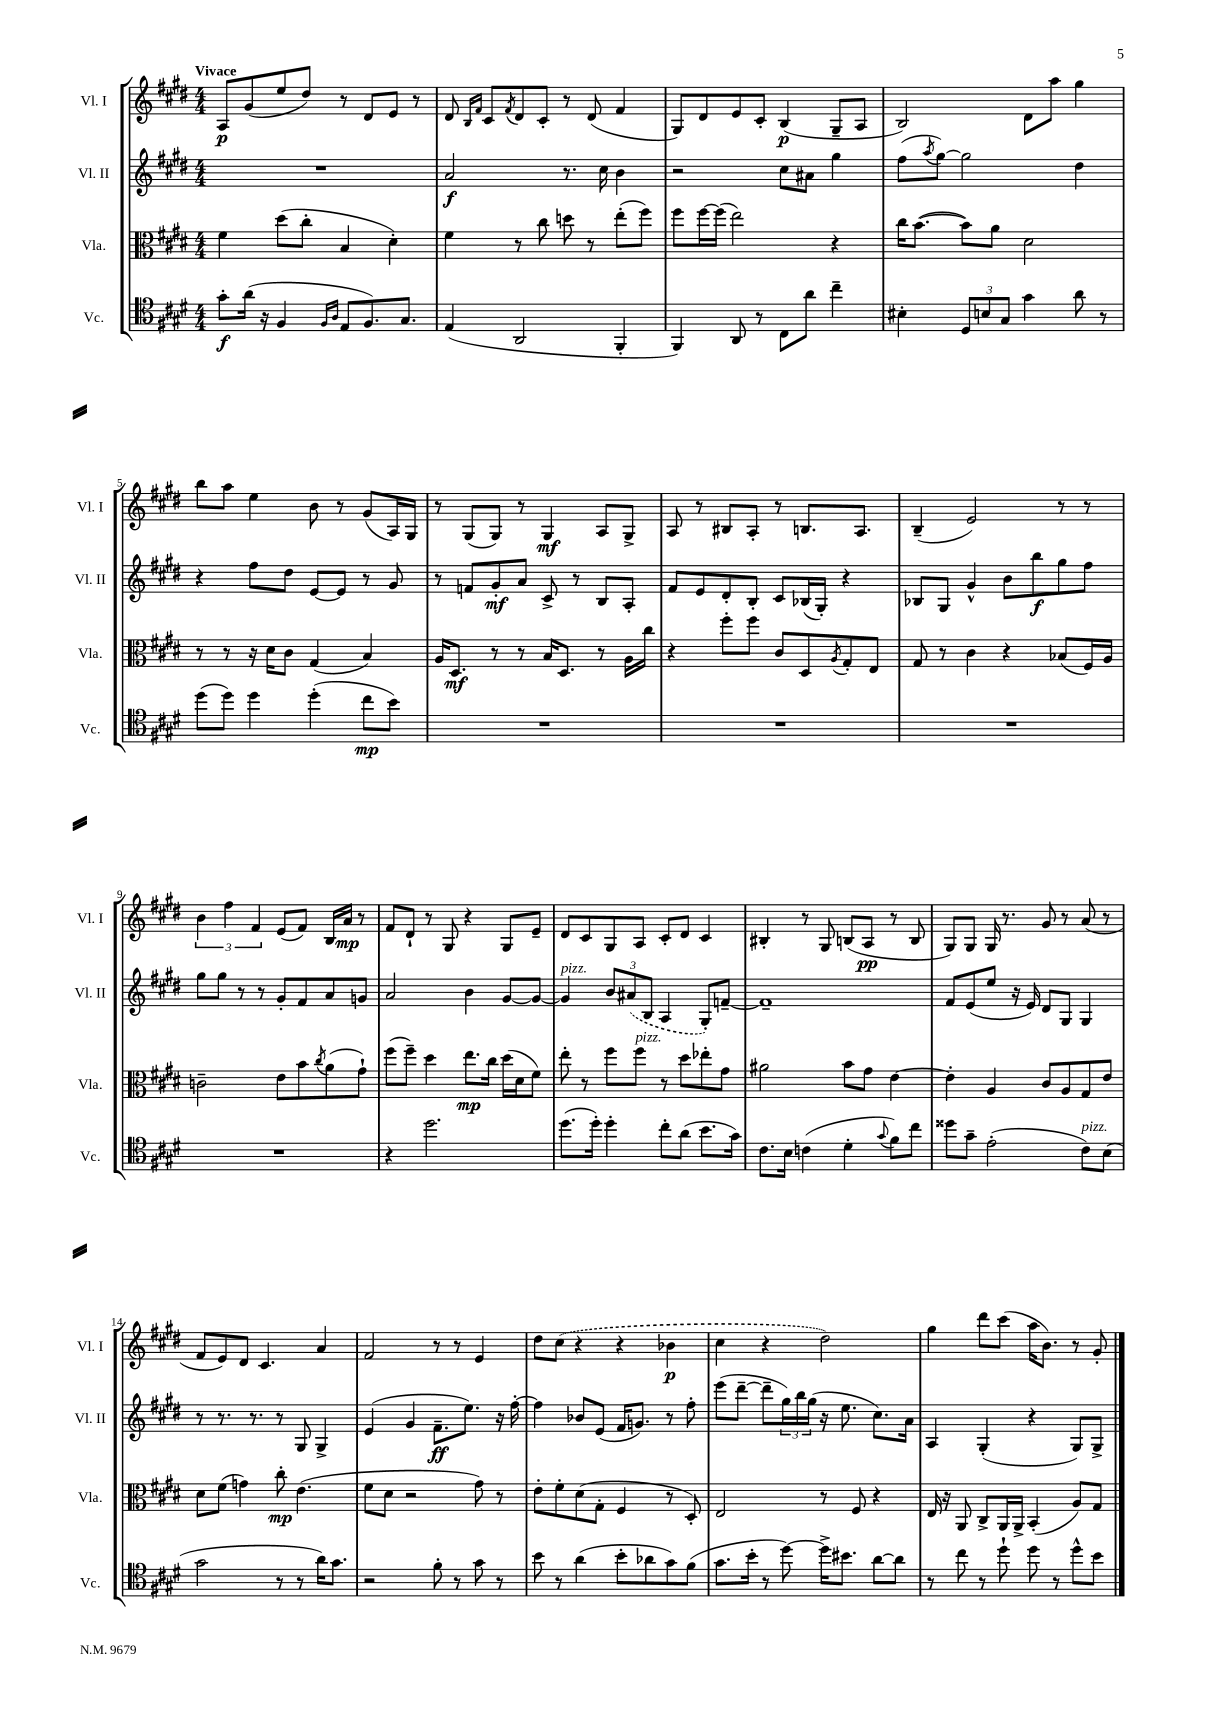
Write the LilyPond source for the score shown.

<<
\new StaffGroup <<
\new Staff = "s0" \with { instrumentName = "Vl. I" shortInstrumentName = "Vl. I" } {
    \clef treble \key e \major \numericTimeSignature \time 4/4 \tempo "Vivace"
    a8\p gis'8( e''8 dis''8) r8 dis'8 e'8 r8 |
    dis'8 \grace { b16 fis'16 } cis'8 \acciaccatura { fis'8 } dis'8 cis'8-. r8 dis'8( fis'4 |
    gis8) dis'8 e'8 cis'8-. b4\p( gis8-- a8 |
    b2) dis'8 a''8 gis''4 |
    b''8 a''8 e''4 b'8 r8 gis'8( a16) gis16 |
    r8 gis8( gis8) r8 gis4\mf a8 gis8-> |
    a8 r8 bis8 a8-. r8 b8. a8. |
    b4--( e'2) r8 r8 |
    \tuplet 3/2 { b'4 fis''4 fis'4 } e'8( fis'8) b16 a'16\mp r8 |
    fis'8 dis'8-! r8 gis8 r4 gis8 e'8-- |
    dis'8 cis'8 gis8 a8 cis'8-. dis'8 cis'4 |
    bis4-. r8 gis8 b8( a8\pp r8 b8 |
    gis8) gis8 gis16 r8. gis'8 r8 a'8( r8 |
    fis'8 e'8) dis'8 cis'4. a'4 |
    fis'2 r8 r8 e'4 |
    dis''8 \once \slurDashed cis''8( r4 r4 bes'4\p |
    cis''4 r4 dis''2) |
    gis''4 dis'''8 cis'''8( a''16 b'8.) r8 gis'8-. \bar "|." |
}
\new Staff = "s1" \with { instrumentName = "Vl. II" shortInstrumentName = "Vl. II" } {
    \clef treble \key e \major \numericTimeSignature \time 4/4
    R1 |
    a'2\f r8. cis''16 b'4 |
    r2 cis''8 ais'8 gis''4 |
    fis''8( \acciaccatura { a''8 } gis''8~) gis''2 dis''4 |
    r4 fis''8 dis''8 e'8~ e'8 r8 gis'8 |
    r8 f'8 gis'8-.\mf a'8 cis'8-> r8 b8 a8-. |
    fis'8 e'8 dis'8-. b8-. cis'8 bes16( gis16-.) r4 |
    bes8 gis8 gis'4-^ b'8 b''8\f gis''8 fis''8 |
    gis''8 gis''8 r8 r8 gis'8-. fis'8 a'8 g'8 |
    a'2 b'4 gis'8~ gis'8~ |
    gis'4^\markup { \italic "pizz." } \tuplet 3/2 { b'8 \once \slurDashed ais'8( b8 } a4 gis8-.) f'8~-- |
    f'1-- |
    fis'8 e'8( e''8 r16 e'16) dis'8 gis8 gis4 |
    r8 r8. r8. r8 gis8 gis4-> |
    e'4( gis'4 fis'8.--\ff e''8.) r16 fis''16~-. |
    fis''4 bes'8 e'8( fis'16 g'8.) r8 fis''8-. |
    e'''8( dis'''8~-- dis'''8-- \tuplet 3/2 { gis''16) b''16 gis''16( } r16 e''8. cis''8.) a'16 |
    a4 gis4-.( r4 gis8) gis8-> \bar "|." |
}
\new Staff = "s2" \with { instrumentName = "Vla." shortInstrumentName = "Vla." } {
    \clef alto \key e \major \numericTimeSignature \time 4/4
    fis'4 dis''8( cis''8-. b4 dis'4-.) |
    fis'4 r8 cis''8 d''8 r8 e''8-.( fis''8) |
    fis''8 fis''16~ fis''16( e''2) r4 |
    cis''16 b'8.~( b'8) a'8 dis'2 |
    r8 r8 r16 dis'16 cis'8 gis4( b4) |
    a16 dis8.\mf r8 r8 b16 dis8. r8 a16 cis''16 |
    r4 fis''8-. fis''8 cis'8 dis8 \acciaccatura { a8 } gis8-. e8 |
    gis8 r8 cis'4 r4 bes8( fis16) a16 |
    c'2-- e'8 b'8 \acciaccatura { cis''8 } a'8( gis'8-!) |
    fis''8( fis''8--) dis''4 e''8.\mp cis''16 dis''16( dis'16 fis'8) |
    e''8-. r8 fis''8 fis''8^\markup { \italic "pizz." } r8 dis''8 ees''8-. gis'8 |
    ais'2 b'8 gis'8 e'4~ |
    e'4-. a4 cis'8 a8 gis8 e'8 |
    dis'8 fis'8( g'4) cis''8-.\mp e'4.( |
    fis'8 dis'8 r2 gis'8) r8 |
    e'8-. fis'8-. dis'8( gis8-. fis4 r8 dis8-.) |
    e2 r8 fis8 r4 |
    e16 r16 a,8 cis8-> a,16 a,16-> b,4-.( a8) gis8 \bar "|." |
}
\new Staff = "s3" \with { instrumentName = "Vc." shortInstrumentName = "Vc." } {
    \clef tenor \key e \major \numericTimeSignature \time 4/4
    gis'8-.\f a'16( r16 fis4 \grace { fis16 a16 } e8 fis8.) gis8. |
    e4( a,2 fis,4-. |
    fis,4) a,8 r8 cis8 a'8 cis''4-- |
    bis4-. \tuplet 3/2 { dis8 b8 gis8 } gis'4 a'8 r8 |
    dis''8( dis''8) dis''4 dis''4-.( cis''8\mp b'8) |
    R1 |
    R1 |
    R1 |
    R1 |
    r4 dis''2. |
    dis''8.( dis''16-.) dis''4-. cis''8-. a'8( b'8. gis'16) |
    cis'8. b16 c'4( dis'4-. \appoggiatura { gis'8 } fis'8) cis''8 |
    disis''8 gis'8-- e'2-.( cis'8^\markup { \italic "pizz." }) b8( |
    gis'2 r8 r8 a'16) gis'8. |
    r2 fis'8-. r8 gis'8 r8 |
    b'8 r8 a'4( b'8-. aes'8 gis'8) fis'8( |
    gis'8. b'16-. r8 dis''8~) dis''16-> bis'8. a'8~ a'8 |
    r8 cis''8 r8 dis''8-! dis''8 r8 dis''8-^ b'8 \bar "|." |
}
>>
>>
